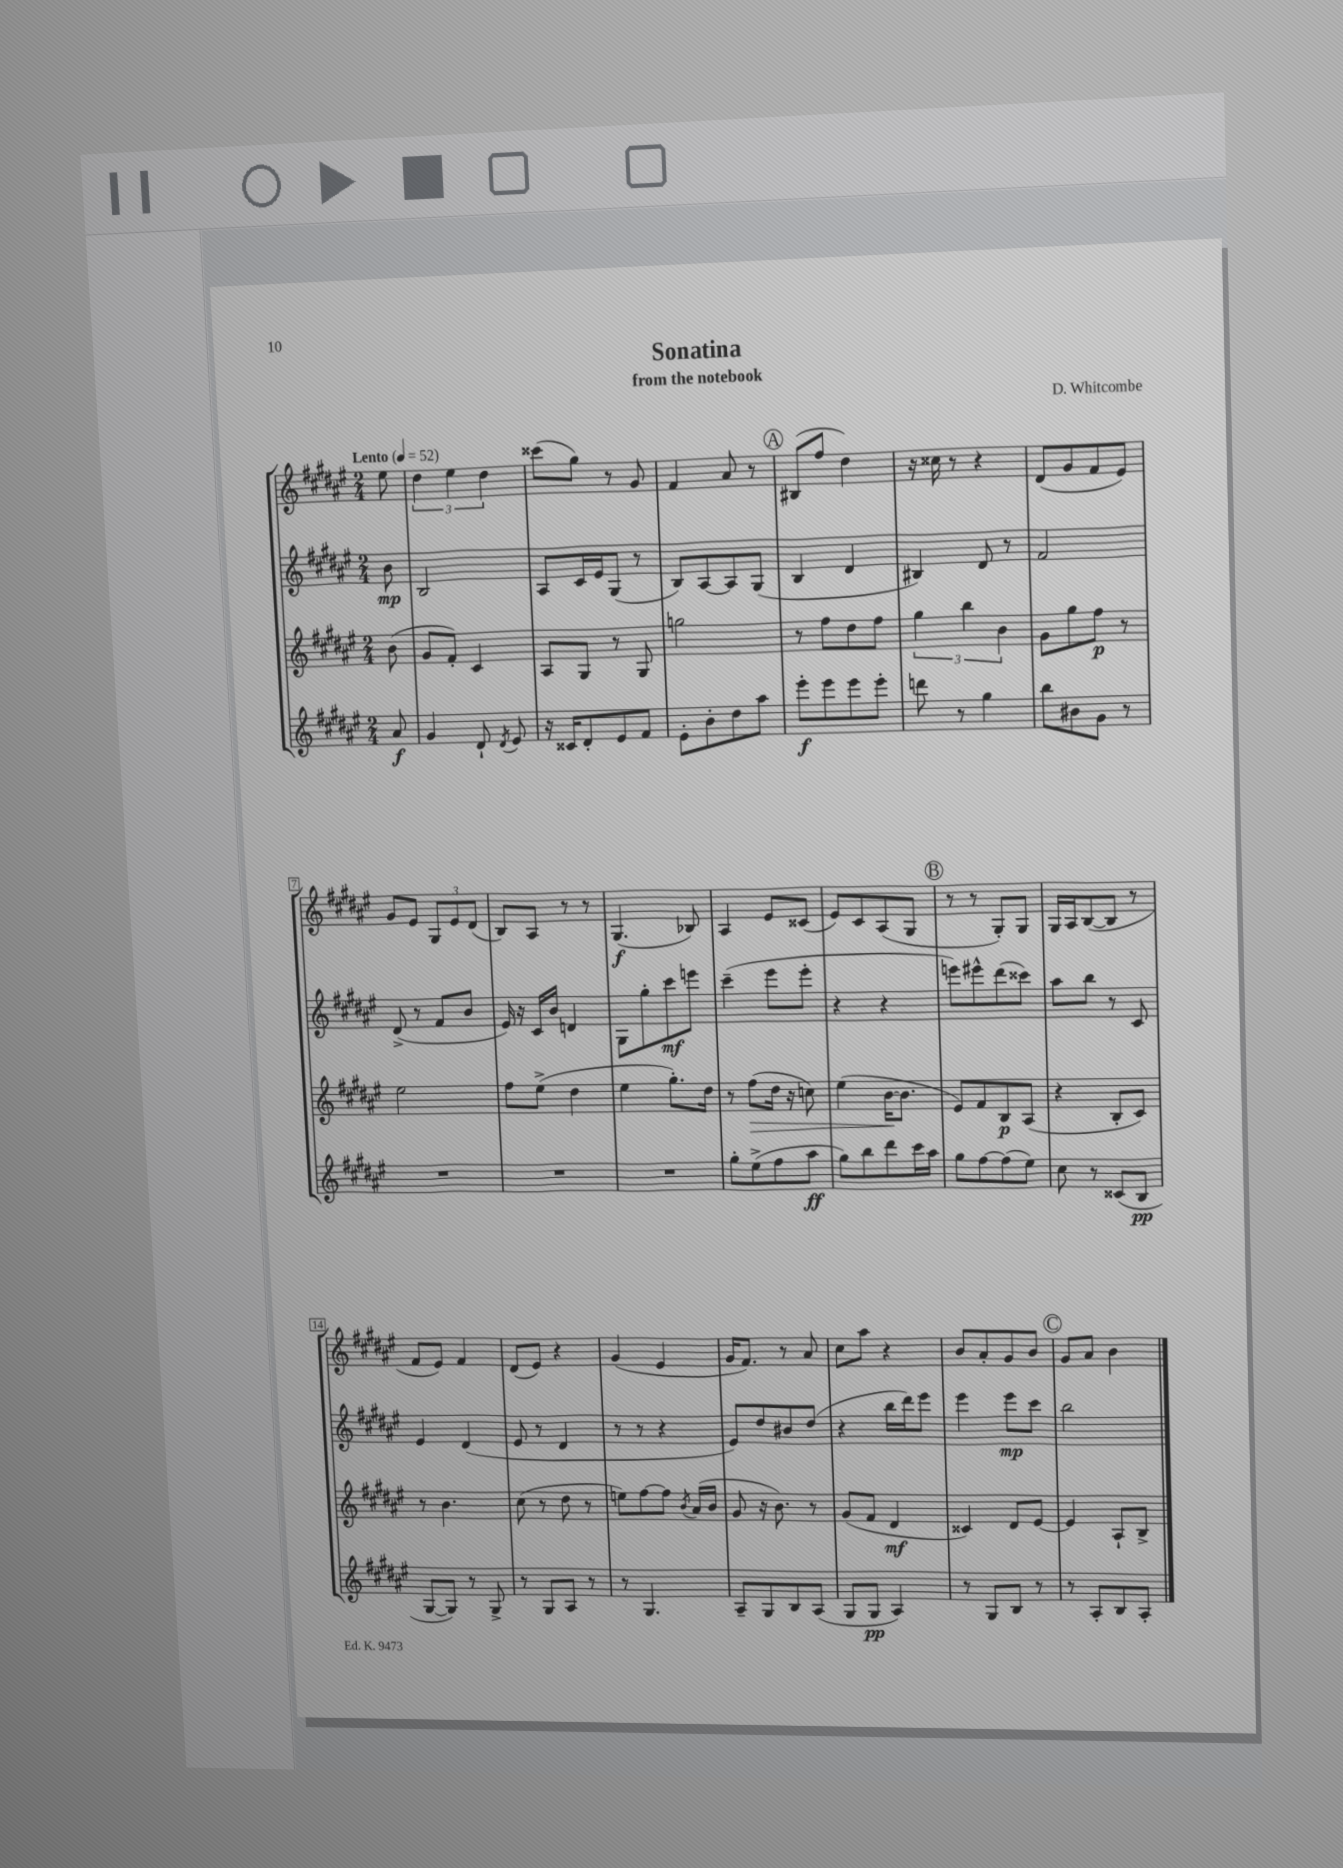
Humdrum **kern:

**kern	**kern	**kern	**kern
*staff4	*staff3	*staff2	*staff1
*clefG2	*clefG2	*clefG2	*clefG2
*k[f#c#g#d#a#e#]	*k[f#c#g#d#a#e#]	*k[f#c#g#d#a#e#]	*k[f#c#g#d#a#e#]
*M2/4	*M2/4	*M2/4	*M2/4
*MM52	*MM52	*MM52	*MM52
8a#/	(8b\	8b\	8ee#\
=	=	=	=
4g#/	8g#/L	2B/	6dd#\
.	8f#'/J)	.	.
.	.	.	6ee#\
8d#`/	4c#/	.	.
.	.	.	6dd#\
8qd#/	.	.	.
8e#/	.	.	.
=	=	=	=
16r	8A#/L	8A#/L	(8ccc##\L
16c##/LK	.	.	.
8d#'/	8G#/J	16c#/L	8gg#\J)
.	.	16e#/J	.
8e#/	8r	(8G#/J	8r
8f#/J	8G#/	8r	8g#/
=	=	=	=
8e#'\L	2gg\	8B/L)	4f#/
8b'\	.	[8A#/	.
8dd#\	.	8A#/]	8a#/
8aa#\J	.	(8G#/J	8r
=	=	=	=
8eee#'\L	8r	4B/	(8B#/L
8eee#\	8ff#\L	.	8ff#/J
8eee#\	8dd#\	4d#/	4dd#\)
8eee#'\J	8ff#\J	.	.
=	=	=	=
8ddd\	6gg#\	4B#/)	16r
.	.	.	16cc##\
8r	.	.	8r
.	6bb\	.	.
4gg#\	.	8d#/	4r
.	6b\	.	.
.	.	8r	.
=	=	=	=
8bb\L	8g#\L	2f#/	(8d#/L
8b#\	8gg#\	.	8g#/
8g#\J	8ff#\J	.	8f#/
8r	8r	.	8e#/J)
=	=	=	=
2r	2ee#\	(8d#^/	8g#/L
.	.	8r	8e#/J
.	.	8f#/L	12G#/L
.	.	.	12e#/
.	.	8b/J	.
.	.	.	(12d#/J
=	=	=	=
2r	8ff#\L	16e#/)	8B/L)
.	.	16r	.
.	(8ee#^\J	16c#/LL	8A#/J
.	.	16b/JJ	.
.	4dd#\	4d/	8r
.	.	.	8r
=	=	=	=
2r	4ee#\	8G#\L	(4.G#/
.	.	8gg#'\	.
.	8.gg#'\L)	8ccc#\	.
.	.	8eee\J	8B-/)
.	16dd#\Jk	.	.
=	=	=	=
8gg#'\L	8r	(4ccc#~\	4A#/
(8ee#^\	(8ff#\L	.	.
8ff#\	16dd#\Jk	8eee#\L	8e#/L
.	16r	.	.
8aa#\J	8cc\)	8eee#'\J	(8c##/J
=	=	=	=
8gg#\L)	(4ee#\	4r	8e#/L)
8bb\	.	.	8c#/
8ddd#\	[16b\LK	4r	(8A#/
.	8.b\]J	.	.
16ccc#\L	.	.	8G#/J
16aa#\JJ	.	.	.
=	=	=	=
8gg#\L	8e#/L)	8eee\L)	8r
[8ff#\	8f#/	8eee#^^\	8r
(8ff#\]	8B/	(8ddd#\	8G#'/L)
8ee#\J)	(8A#/J	8ccc##\J)	8G#/J
=	=	=	=
8cc#\	4r	8aa#\L	16G#/LL
.	.	.	16A#/J
8r	.	8bb\J	([8B/
(8c##/L	8B'/L	8r	8B/]J
8B/J	8c#/J)	8c#/	8r
=	=	=	=
[8G#/L	8r	4e#/	8f#/L
8G#/]J)	4.b\	.	8e#/J)
8r	.	(4d#/	4f#/
8G#^/	.	.	.
=	=	=	=
8r	(8cc#\	8e#/	(8d#/L
8G#/L	8r	8r	8e#/J)
8A#/J	8dd#\	4d#/	4r
8r	8r	.	.
=	=	=	=
8r	8ee\L)	8r	(4g#/
4.G#/	[8ff#\	8r	.
.	8ff#\]J	4r	4e#/
.	8qb/	.	.
.	(16a#/LL	.	.
.	16b/JJ	.	.
=	=	=	=
8A#~/L	8g#/	8e#/L)	16g#/LK
.	.	.	8.f#/J)
8G#/	16r	8dd#/	.
.	8.b\)	.	.
8B/	.	8b#/	8r
(8A#/J	8r	(8dd#/J	8a#/
=	=	=	=
8G#/L	(8g#/L	4r	8cc#\L
8G#/J	8f#/J	.	8aa#\J
4A#/)	4d#/	16bb\LL	4r
.	.	16ddd#\J)	.
.	.	8eee#\J	.
=	=	=	=
8r	4c##/)	4eee#\	8b/L
8G#/L	.	.	8a#'/
8B/J	8d#/L	8eee#\L	8g#/
8r	[8e#/J	8ccc#\J	8b/J
=	=	=	=
8r	4e#/]	2bb\	8g#/L
8A#'/L	.	.	8a#/J
8B/	8A#`/L	.	4b\
8A#'/J	8B^/J	.	.
==	==	==	==
*-	*-	*-	*-
